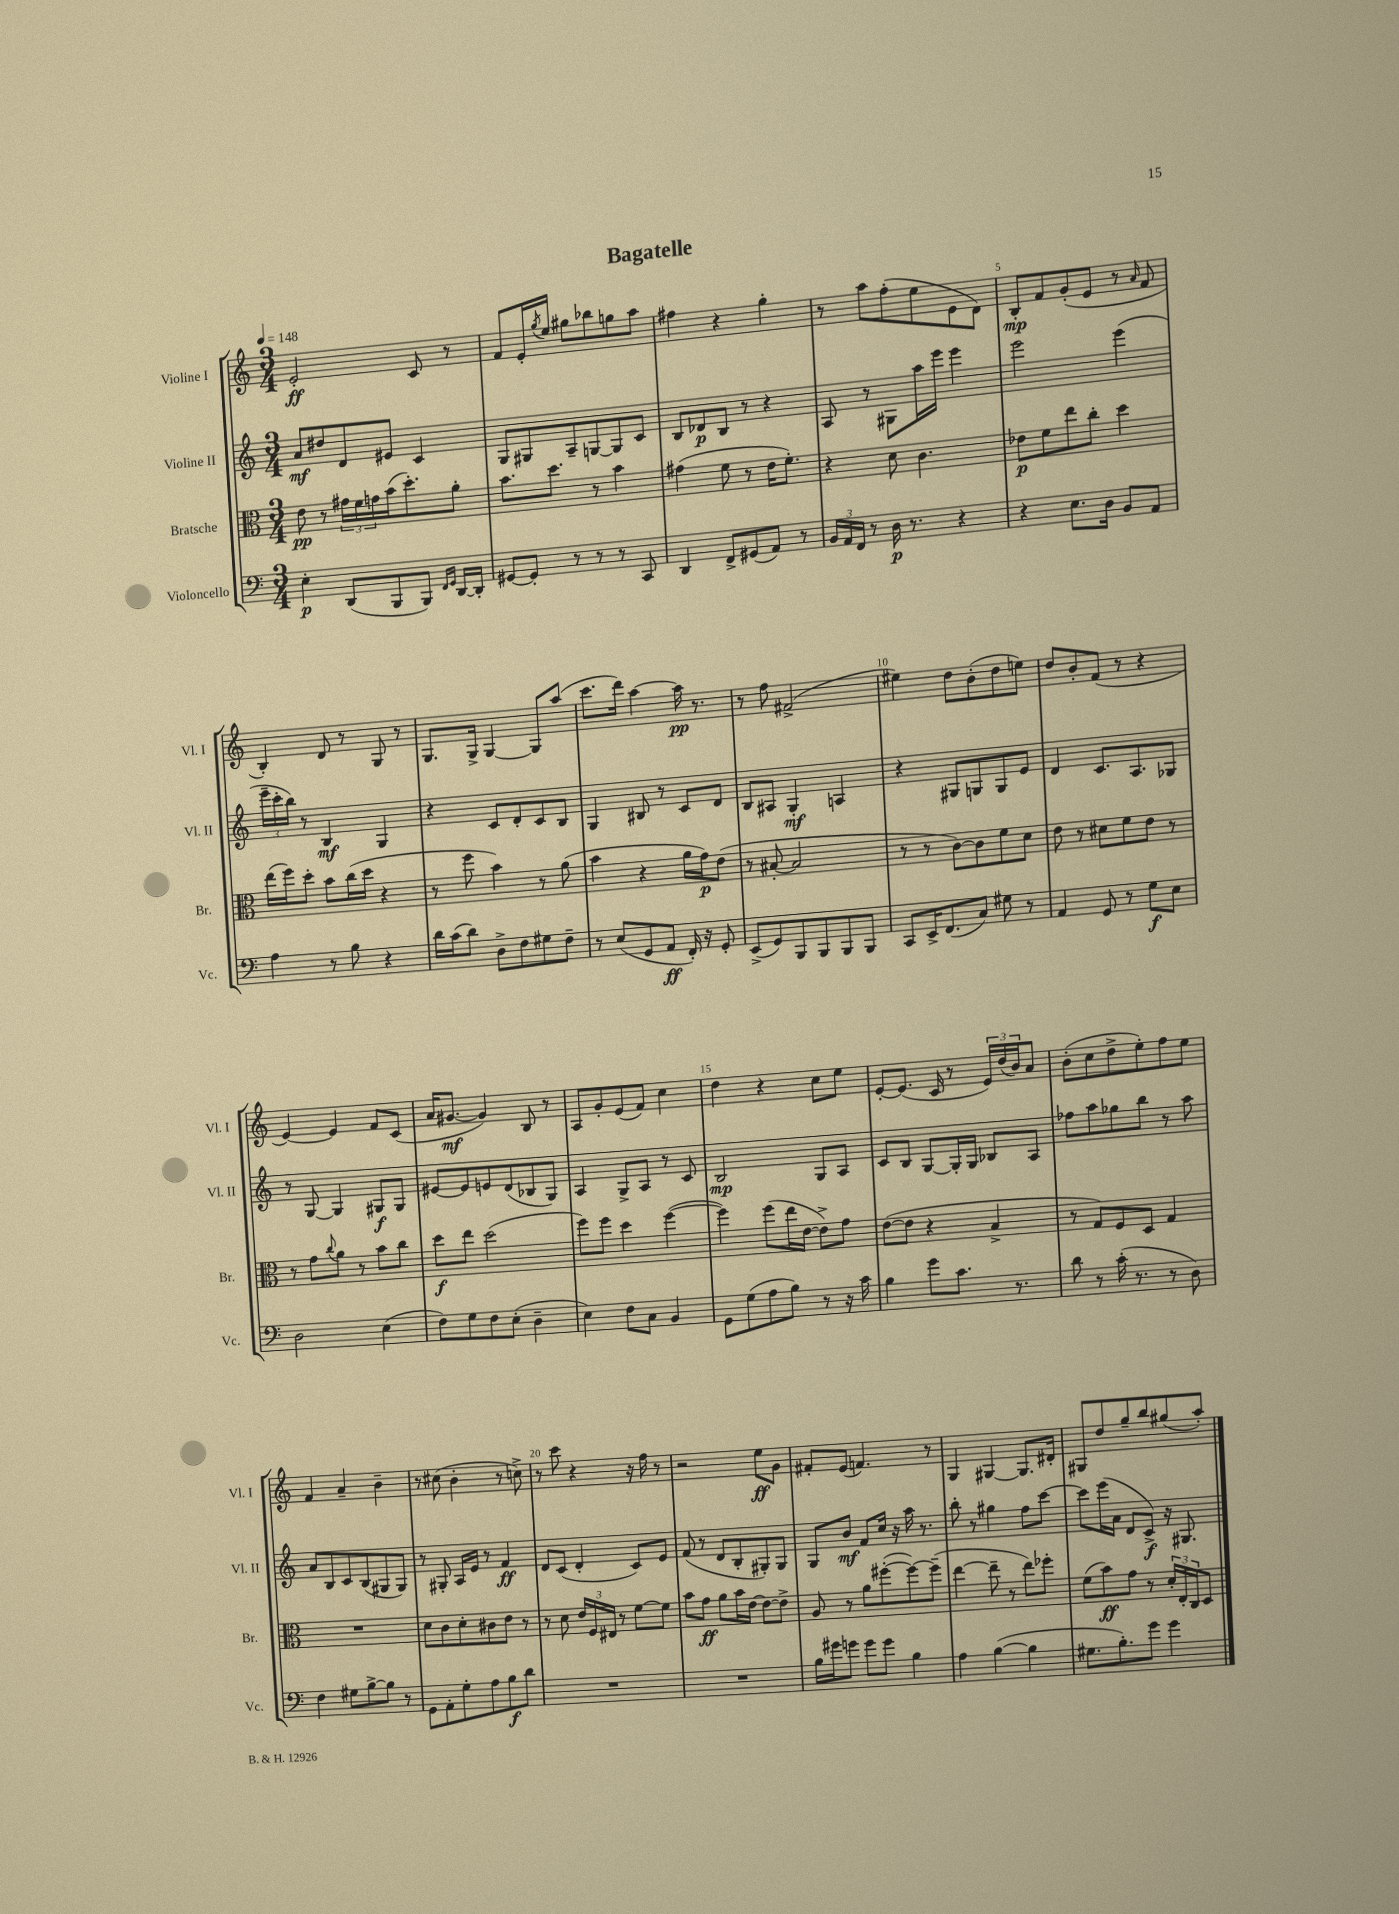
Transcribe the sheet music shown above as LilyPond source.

\header { title = "Bagatelle" }
<<
\new StaffGroup <<
\new Staff = "s0" \with { instrumentName = "Violine I" shortInstrumentName = "Vl. I" } {
    \clef treble \key c \major \numericTimeSignature \time 3/4 \tempo 4 = 148
    e'2-.\ff c'8 r8 |
    f'8 e'16-. \acciaccatura { g''8 } e''16 gis''8 bes''8 g''8 a''8 |
    fis''4 r4 g''4-. |
    r8 a''8 f''8-.( e''8 e'8 d'8) |
    b8-.\mp f'8 g'8-.( e'8 r8 \grace { a'16 } f'8 |
    b4-.) d'8 r8 g8 r8 |
    g8. g16-> g4~ g8 a''8( |
    c'''8. d'''16) a''4~ a''16\pp r8. |
    r8 f''8 fis'2->( |
    eis''4) d''8 b'8-.( d''8 e''8) |
    d''8 b'8-. f'8( r8 r4 |
    e'4~) e'4 f'8 c'8( |
    a'16 gis'8.~\mf gis'4) b8 r8 |
    a8 g'8-. e'8( f'8) c''4 |
    d''4 r4 c''8 e''8 |
    e'8~-. e'8.( c'16 r8 \tuplet 3/2 { e'16) d''16( b'16) } a'8 |
    b'8-.( c''8 d''8-> e''8-.) f''8 e''8 |
    f'4 a'4-- b'4-- |
    r8 cis''8( b'4-. r8 c''8->) |
    r8 c'''8 r4 r16 f''16 r8 |
    r2 e''8\ff g'8 |
    fis'8-. e'8( f'4.) r8 |
    g4 gis4~ gis8. dis'16-. |
    gis8 d''8 g''8-- b''8 gis''8( a''8-.) \bar "|." |
}
\new Staff = "s1" \with { instrumentName = "Violine II" shortInstrumentName = "Vl. II" } {
    \clef treble \key c \major \numericTimeSignature \time 3/4
    a'8\mf dis''8 d'8 eis'8 c'4 |
    g8 gis8 a8-- g8~ g8 c'8 |
    b8 des'8\p b8 r8 r4 |
    a8 r8 gis8 a''16 e'''16 e'''4 |
    e'''2 e'''4( |
    \tuplet 3/2 { e'''16-- c'''16-. b''16) } r8 b4\mf g4 |
    r4 c'8 d'8-. c'8 b8 |
    g4 bis8 r8 c'8 d'8 |
    b8 ais8 g4-.\mf a4 |
    r4 gis8 g8 g8 e'8 |
    d'4 c'8. a8. ges8 |
    r8 g8~ g4 gis8\f gis8 |
    eis'8~ eis'8 e'8 d'8( bes8 g8) |
    a4 g8-> a8 r8 c'8 |
    b2\mp g8 a8 |
    c'8 b8 g8~ g16-. g16 bes8 a8 |
    fes''8 a''8 ges''8 b''8 r8 a''8 |
    a'8 b8 c'8 b8( gis8 gis8) |
    r8 gis8-. a16 e'16 r8 f'4\ff |
    d'8 c'8( d'4-. c'8) e'8 |
    f'8( r8 d'8 b8-. gis8-.) gis8 |
    g8 b'8\mf f'8 c''16 r16 a''16 r8. |
    b''8-. r8 gis''4 f''8 c'''8~ |
    c'''8 e'''16( a'16 d'8 c'8->\f) r16 gis8. \bar "|." |
}
\new Staff = "s2" \with { instrumentName = "Bratsche" shortInstrumentName = "Br." } {
    \clef alto \key c \major \numericTimeSignature \time 3/4
    e'8\pp r8 \tuplet 3/2 { gis'16 f'16 g'16 } b'16( d''8.-.) a'8-. |
    b'8. d''8. r8 b'4 |
    gis'4( f'8 r8 e'16 f'8.-.) |
    r4 d'8 c'4. |
    ees'8\p f'8 e''8 c''8-. d''4 |
    e''16( f''16) d''8-. b'8 c''16( d''16 r4 |
    r8 f''8 b'4) r8 a'8( |
    b'4 r4 a'16 g'16\p) e'8( |
    r8 bis8~-. bis2 |
    r8 r8 c'8~) c'8 f'8 d'8 |
    e'8 r8 dis'8 f'8 e'8 r8 |
    r8 g'8 \appoggiatura { c''8 } a'8 r8 b'8 c''8 |
    d''8\f e''8 d''2( |
    f''8) f''8 d''4 f''4~( |
    f''4) f''8( e''16 e'16~ e'8->) g'8 |
    e'8~( e'8 r4 b4-> |
    r8 g8) f8 d8 g4 |
    R2. |
    d'8 c'8 d'8-. cis'8 e'8 r8 |
    r8 d'8 \tuplet 3/2 { e'16 f16 eis16 } r8 f'8~ f'8 |
    b'8 g'8\ff a'8 b'16 e'16~ e'8~ e'8-> |
    a8 r8 a'8 fis''8~-.( fis''8~) fis''8--( |
    e''4~ e''8-- r8 e''8) fes''8-. |
    f'8( b'8\ff) g'8 r8 \tuplet 3/2 { d'16-. e16-. c16 } d8 \bar "|." |
}
\new Staff = "s3" \with { instrumentName = "Violoncello" shortInstrumentName = "Vc." } {
    \clef bass \key c \major \numericTimeSignature \time 3/4
    e4-.\p d,8( b,,8 b,,8) \grace { f,16 g,16 } d,16~ d,16-. |
    gis,8~ gis,8-. r8 r8 r8 c,8 |
    d,4 f,8-> gis,8( a,8) r8 |
    \tuplet 3/2 { b,16 a,16 f,16 } r8 d16\p r8. r4 |
    r4 e8. d16 b,8 a,8 |
    a4 r8 b8 r4 |
    d'16 c'16( d'8) d8-> f8 gis8 f8-- |
    r8 e8( g,8 a,8\ff f,16-.) r16 g,8-. |
    e,8->( g,8) b,,8 b,,8 b,,8 b,,8 |
    c,8 e,16-> f,8.( c8) gis8 r8 |
    a,4 g,8 r8 g8\f e8 |
    d2 e4( |
    f8) g8 f8 e8-.( d4-- |
    e4) f8 c8 b,4 |
    g,8 g8( a8 b8) r8 r16 c'16 |
    b4 g'8 c'8. r8. |
    d'8 r8 c'16-.( r8. r8 d8) |
    f4 gis8 b8~-> b8 r8 |
    g,8 a,8-. g8-. a8 b8\f d'8 |
    R2. |
    R2. |
    b16 gis'16 g'8 g'8 g'8 b4 |
    a4 b4~( b4 |
    gis8. b8.-.) g'8 g'4 \bar "|." |
}
>>
>>
\layout { \context { \Score \override BarNumber.break-visibility = ##(#f #t #t) barNumberVisibility = #(every-nth-bar-number-visible 5) } }
